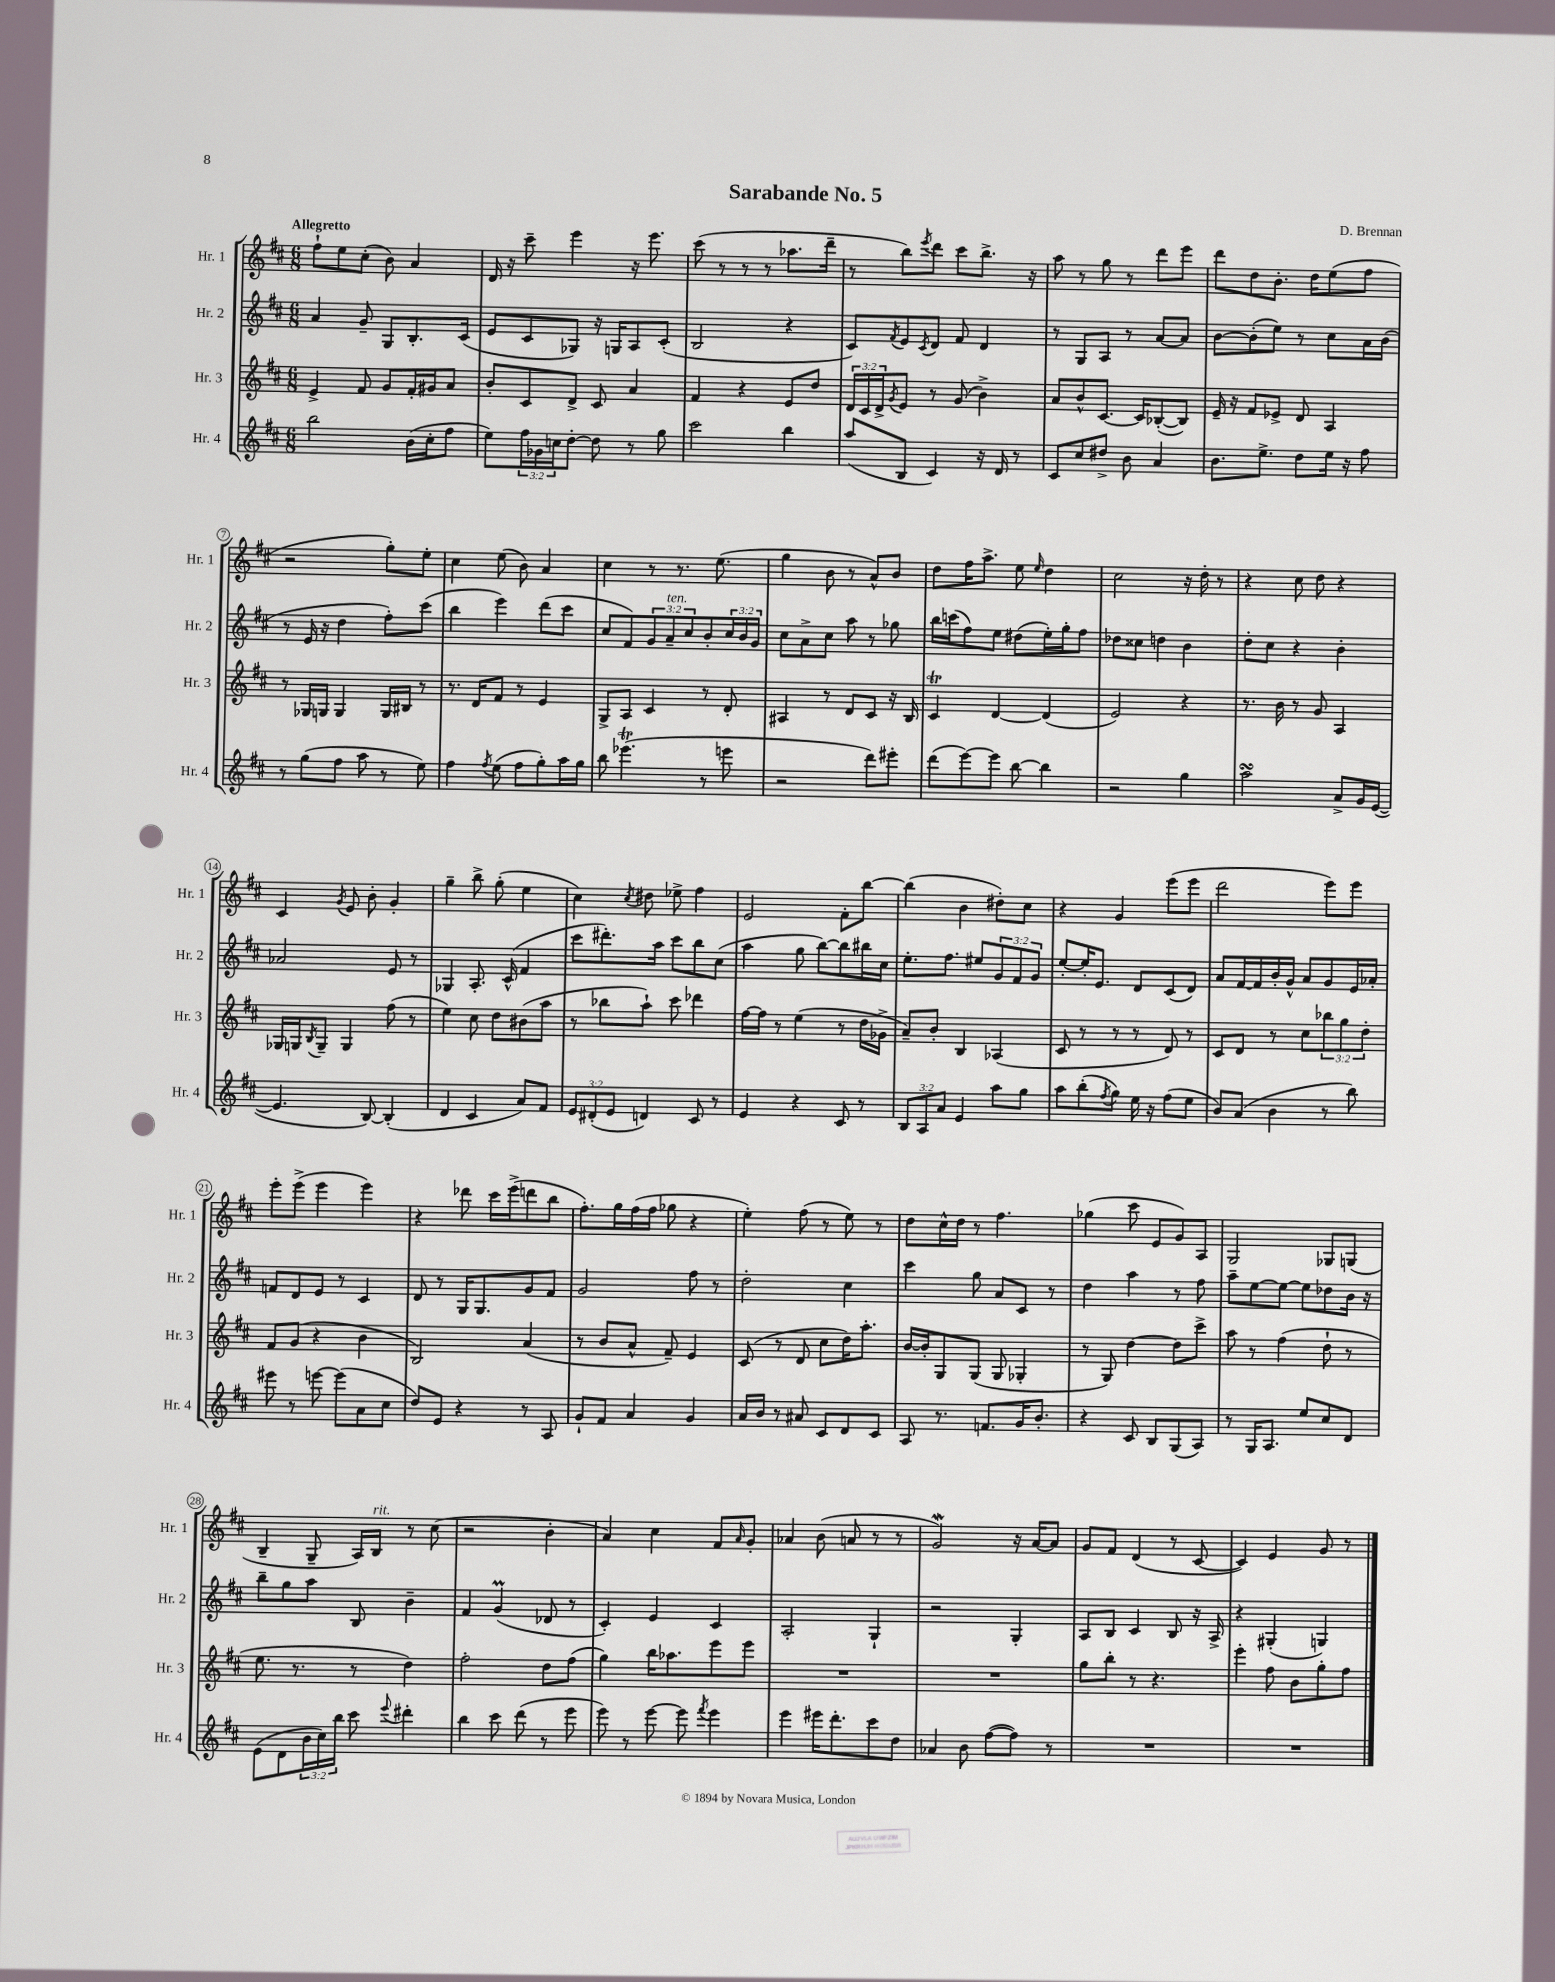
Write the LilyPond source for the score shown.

\header { title = "Sarabande No. 5" composer = "D. Brennan" }
<<
\new StaffGroup <<
\new Staff = "s0" \with { instrumentName = "Hr. 1" shortInstrumentName = "Hr. 1" } {
    \clef treble \key d \major \numericTimeSignature \time 6/8 \tempo "Allegretto"
    fis''8-! e''8 cis''8-.( b'8) a'4 |
    d'16 r16 cis'''8-- e'''4 r16 e'''8. |
    cis'''8( r8 r8 r8 aes''8. d'''16-- |
    r8 b''8) \acciaccatura { e'''8 } d'''8 cis'''8 b''8.-> r16 |
    a''8 r8 g''8 r8 d'''8 e'''8 |
    d'''8 d''8 b'8.-. d''16 e''8( fis''8 |
    r2 g''8-.) e''8-. |
    cis''4 e''8( b'8) a'4 |
    cis''4 r8 r8. e''8.( |
    g''4 b'8 r8 a'8-^) b'8 |
    d''8 fis''16 a''8.-> e''8 \grace { e''16 } d''4 |
    cis''2 r16 d''16-. r8 |
    r4 cis''8 d''8 r4 |
    cis'4 \acciaccatura { g'8 } e'8 b'8-. g'4-. |
    g''4-- b''8-> g''8-.( e''4 |
    cis''4) \acciaccatura { cis''8 } dis''8 ees''8-> fis''4 |
    e'2 fis'8-. b''8~ |
    b''4( b'4 dis''8-.) cis''8 |
    r4 g'4 e'''8( e'''8 |
    d'''2 e'''8) e'''8 |
    e'''8-. e'''8->( e'''4 e'''4) |
    r4 des'''8 cis'''16 e'''16->( d'''8 b''8 |
    fis''8.-.) g''16 fis''16( fis''16 ges''8 r4 |
    e''4-.) fis''8( r8 e''8) r8 |
    d''8 cis''16-^ d''16 r8 fis''4. |
    ges''4( cis'''8 e'8 g'8) a8 |
    g2 ges8 g8( |
    b4-- g8-- a16) b16^\markup { \italic "rit." } r8 cis''8( |
    r2 b'4-. |
    a'4) cis''4 fis'8 \grace { a'16 } g'8-. |
    aes'4 b'8( a'8 r8 r8 |
    g'2\mordent) r16 a'16~ a'8 |
    g'8 fis'8 d'4( r8 cis'8~ |
    cis'4) e'4 g'8 r8 \bar "|." |
}
\new Staff = "s1" \with { instrumentName = "Hr. 2" shortInstrumentName = "Hr. 2" } {
    \clef treble \key d \major \numericTimeSignature \time 6/8 \override Staff.TupletNumber.text = #tuplet-number::calc-fraction-text
    a'4 g'8-- g8 b8.-. cis'16( |
    e'8 cis'8 ges8) r16 g16 a8 cis'8-.( |
    b2 r4 |
    cis'8) \acciaccatura { fis'8 } e'8 \acciaccatura { cis'8 } d'8 fis'8 d'4 |
    r8 g8 a8 r8 a'8~ a'8 |
    b'8~ b'8-.( e''8) r8 cis''8 a'16 b'16( |
    r8 e'16 r16 d''4 fis''8-.) cis'''8( |
    b''4 e'''4) d'''8( cis'''8 |
    cis''8 fis'8) \tuplet 3/2 { g'8 a'8--^\markup { \italic "ten." } cis''8 } b'8-. \tuplet 3/2 { cis''16 b'16 g'16 } |
    cis''8 a'8-> cis''8 a''8 r8 ges''8 |
    b''16 c'''16( fis''8) e''8 dis''8( e''16-.) g''16-. fis''8 |
    des''8 cisis''8 d''4 b'4 |
    d''8-. cis''8 r4 b'4-. |
    aes'2 e'8 r8 |
    ges4 a8.-. cis'16-^( fis'4 |
    cis'''8 dis'''8.-.) a''16 cis'''8 b''8 cis''8( |
    a''4 g''8 b''8~) b''8 bis''16 cis''16 |
    e''8.-. fis''8. eis''8 \tuplet 3/2 { g'8 fis'8 g'8 } |
    e''8~-. e''16-. e'8. d'8 cis'8( d'8) |
    a'8 fis'16~ fis'16 b'16-. g'16-^ a'8 g'8 e'16 aes'16-. |
    f'8 d'8 e'8 r8 cis'4 |
    d'8 r8 g16 g8. g'8 fis'8 |
    g'2 fis''8 r8 |
    d''2-. cis''4 |
    cis'''4 g''8 a'8 cis'8 r8 |
    d''4 a''4 r8 fis''8 |
    a''8-- e''8~ e''8~ e''8 des''8 b'16 r16 |
    b''8-- g''8 a''8 b8 b'4-- |
    fis'4 g'4\prall( des'8 r8 |
    cis'4-.) e'4 cis'4 |
    a2-. g4-! |
    r2 g4-. |
    a8 b8 cis'4 b8 r16 a16-> |
    r4 gis4-.( g4) \bar "|." |
}
\new Staff = "s2" \with { instrumentName = "Hr. 3" shortInstrumentName = "Hr. 3" } {
    \clef treble \key d \major \numericTimeSignature \time 6/8 \override Staff.TupletNumber.text = #tuplet-number::calc-fraction-text
    e'4-> fis'8 g'8 fis'16-. gis'16 a'8 |
    b'8-. cis'8 d'8-> cis'8 a'4 |
    fis'4 r4 e'8 d''8 |
    \tuplet 3/2 { d'16 cis'16 d'16-> } \acciaccatura { g'8 } e'8 r8 g'8( b'4->) |
    a'8 b'8-^ cis'8.~ cis'16 bes8~-.( bes8) |
    e'16-- r16 fis'8 ees'8-> d'8 a4 |
    r8 ges16 g16 g4 g16 bis16 r8 |
    r8. d'16 fis'8 r8 e'4 |
    g8-> a8 cis'4 r8 d'8-. |
    ais4 r8 d'8 cis'8 r16 b16 |
    cis'4\trill d'4~ d'4( |
    e'2) r4 |
    r8. b'16 r8 g'8 a4 |
    ges16 g16 \acciaccatura { b8 } g8-- g4 fis''8( r8 |
    e''4) cis''8 d''8 bis'8( a''8 |
    r8 bes''8 a''8-!) cis'''8 des'''4 |
    fis''16~ fis''16 r8 e''4( r8 d''16 ges'16-> |
    a'8--) b'8-. b4 aes4( |
    cis'8 r8 r8 r8 d'8) r8 |
    cis'8 d'8 r8 cis''8 \tuplet 3/2 { bes''8 g''8 d''8-. } |
    fis'8 g'8( r4 b'4 |
    b2) a'4( |
    r8 b'8 a'8-^ fis'8--) e'4 |
    cis'8( r8 d'8 cis''8 d''16) a''8.-. |
    b'16~ b'16-. g8 g8( g8 ges4-. |
    r8 g8) d''4~ d''8 cis'''8-> |
    a''8 r8 fis''4( d''8-! r8 |
    e''8. r8. r8 d''4) |
    fis''2-. d''8 fis''8( |
    g''4) b''16 aes''8. e'''8 e'''8 |
    R2. |
    R2. |
    g''8 b''8-. r8 r4. |
    e'''4-. fis''8 b'8 g''8-. fis''8 \bar "|." |
}
\new Staff = "s3" \with { instrumentName = "Hr. 4" shortInstrumentName = "Hr. 4" } {
    \clef treble \key d \major \numericTimeSignature \time 6/8 \override Staff.TupletNumber.text = #tuplet-number::calc-fraction-text
    b''2 b'16( cis''16-. fis''8 |
    e''8) \tuplet 3/2 { fis''16 ges'16 c''16 } d''8~-. d''8 r8 g''8 |
    cis'''2 b''4 |
    a''8( b8 cis'4) r16 d'16 r8 |
    cis'8 cis''8 dis''8-> b'8 a'4 |
    b'8. e''8.-> d''8 e''16 r16 fis''8 |
    r8 g''8( fis''8 a''8 r8 e''8) |
    fis''4 \acciaccatura { fis''8 } e''8( fis''8 g''8-.) a''16 g''16 |
    b''8 ees'''4.\trill( r8 e'''8 |
    r2 d'''8) eis'''8-. |
    d'''8( e'''8~) e'''8 b''8~ b''4 |
    r2 g''4 |
    a''2\turn a'8-> g'16 e'16~( |
    e'4. b8~) b4-.( |
    d'4 cis'4 a'8) fis'8 |
    \tuplet 3/2 { e'8 dis'8-.( e'8 } d'4) cis'8 r8 |
    e'4 r4 cis'8 r8 |
    \tuplet 3/2 { b8 a8 a'8 } e'4 a''8 g''8 |
    a''8 b''8-.( \acciaccatura { fis''8 } g''8) e''16 r16 fis''8( e''8 |
    b'8) a'8( b'4 r8 b''8) |
    eis'''8 r8 e'''8~ e'''8( a'8 cis''8 |
    d''8) e'8 r4 r8 a8 |
    g'8-! fis'8 a'4 g'4 |
    a'16 b'16 r8 ais'8 cis'8 d'8 cis'8 |
    a8 r8. f'8. g'16 b'8.-. |
    r4 cis'8 b8 g8( a8) |
    r8 g16 a8. e''8 cis''8 d'8 |
    e'8( d'8 \tuplet 3/2 { b'16 cis''16) b''16 } cis'''8 \appoggiatura { e'''8 } dis'''4-. |
    b''4 cis'''8 d'''8( r8 e'''8 |
    e'''8) r8 e'''8~ e'''8 \acciaccatura { fis'''8 } e'''4 |
    e'''4 eis'''16 d'''8.-. cis'''8 d''8 |
    aes'4 b'8 fis''8~( fis''8) r8 |
    R2. |
    R2. \bar "|." |
}
>>
>>
\layout { \context { \Score \override BarNumber.stencil = #(make-stencil-circler 0.1 0.3 ly:text-interface::print) } }
